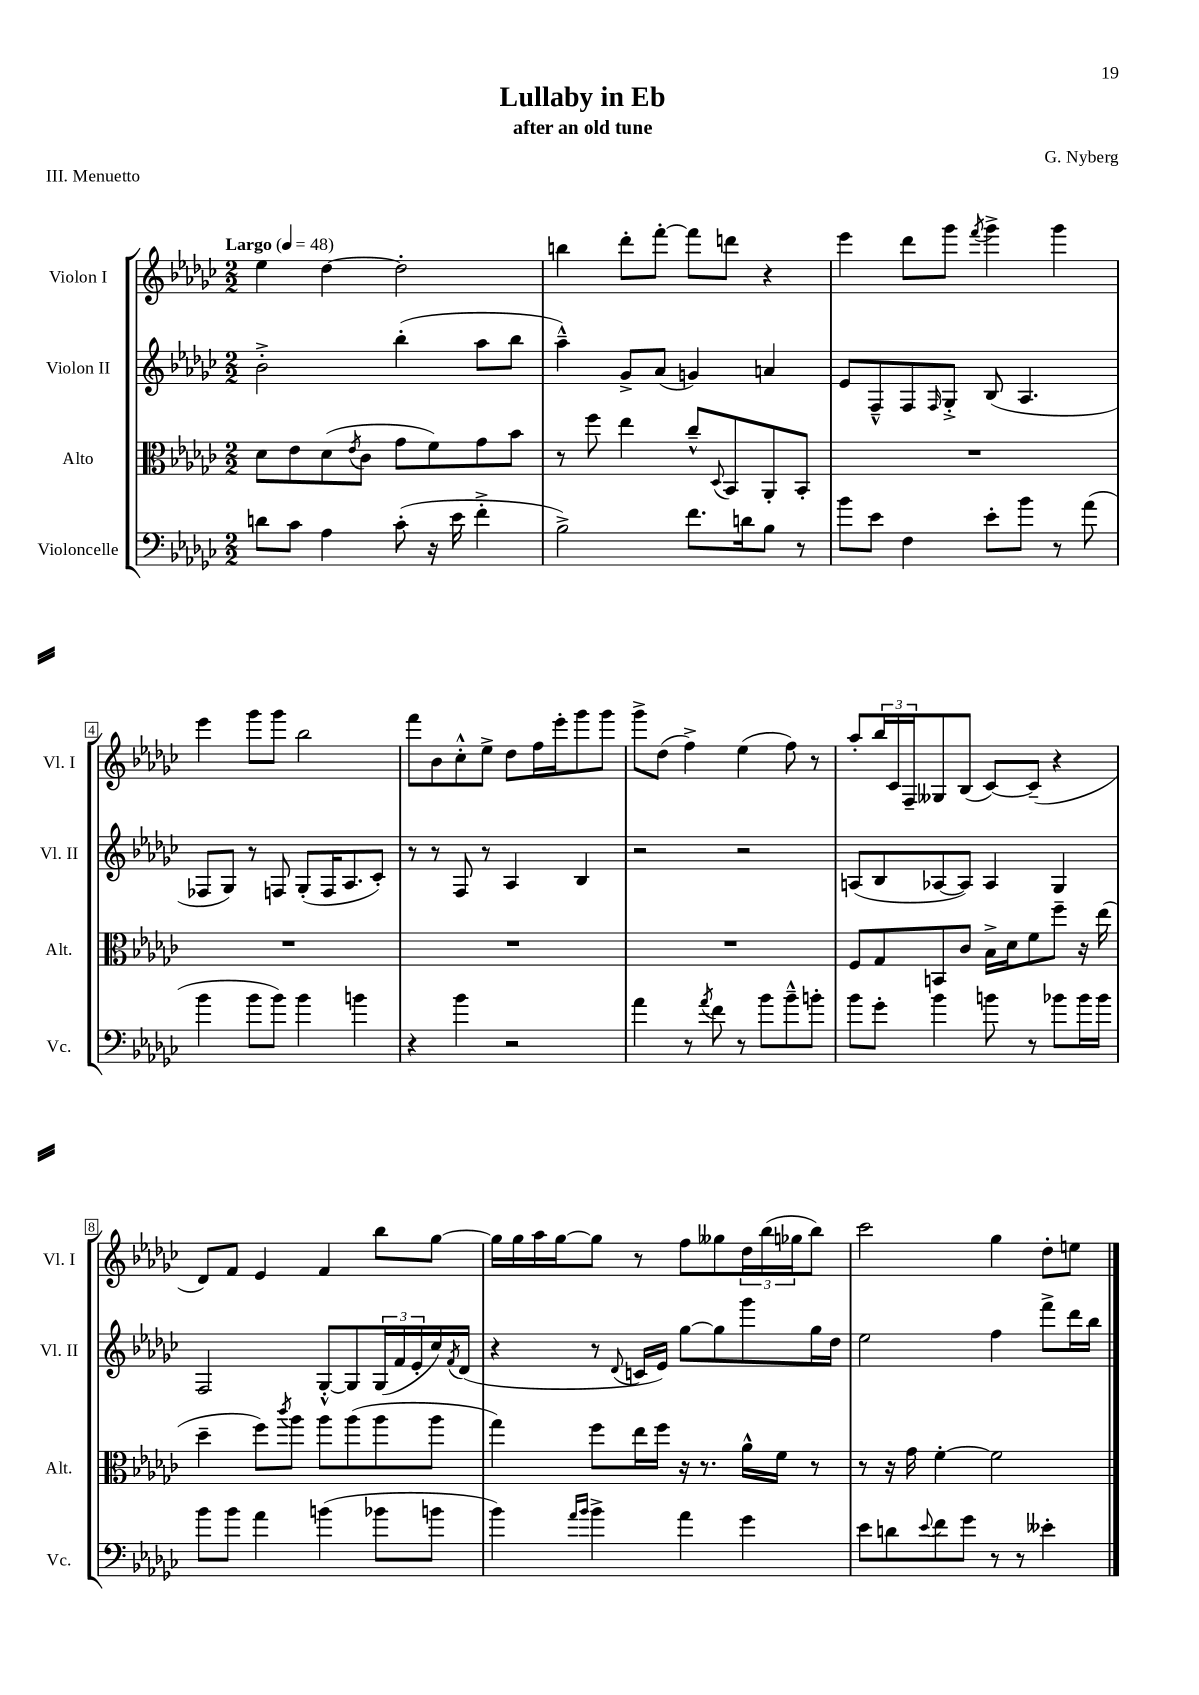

**kern	**kern	**kern	**kern
*part4	*part3	*part2	*part1
*staff4	*staff3	*staff2	*staff1
*I"Violoncelle	*I"Alto	*I"Violon II	*I"Violon I
*I'Vc.	*I'Alt.	*I'Vl. II	*I'Vl. I
*clefF4	*clefC3	*clefG2	*clefG2
*k[b-e-a-d-g-c-]	*k[b-e-a-d-g-c-]	*k[b-e-a-d-g-c-]	*k[b-e-a-d-g-c-]
*M2/2	*M2/2	*M2/2	*M2/2
*MM48	*MM48	*MM48	*MM48
=1	=1	=1	=1
!	!	!	!LO:TX:a:B:t=Largo
8dn\L	8d-\L	2b-'^\	4ee-\
8c-\J	8e-\	.	.
4A-\	(8d-\	.	[4dd-\
.	8qe-/	.	.
.	8c-\J	.	.
(8c-'\	8g-\L	(4bb-'\	2dd-'\]
16r	8f\)	.	.
16e-\	.	.	.
4f'^\	8g-\	8aa-\L	.
.	8b-\J	8bb-\J	.
=2	=2	=2	=2
2B-^\)	8r	4aa-~^^\)	4bbn\
.	8ff\	.	.
.	4ee-\	8g-^/L	8ddd-'\L
.	.	(8a-/J	[8fff'\J
8.f\L	8cc-~^^/L	4gn/)	8fff\L]
.	8qqD-/	.	.
.	8BB-/	.	8dddn\J
16dn\k	.	.	.
8B-\J	8AA-'/	4an/	4r
8r	8BB-'/J	.	.
=3	=3	=3	=3
8b-\L	1r	8e-/L	4eee-\
8e-\J	.	8F~^^/	.
4F\	.	8F/	8ddd-\L
.	.	16qqF/	.
.	.	8G-'^/J	8ggg-\J
.	.	.	8qfff/
8e-'\L	.	(8B-/	4ggg-^\
8b-\J	.	4.A-/	.
8r	.	.	4ggg-\
(8a-\	.	.	.
!!LO:LB:g=z
=4	=4	=4	=4
4b-\	1r	8F-X/L	4eee-\
.	.	8G-/J)	.
8b-\L	.	8r	8ggg-\L
8b-\J)	.	8Fn/	8ggg-\J
4b-\	.	(8G-'/L	2bb-\
.	.	16F/K	.
.	.	8.A-/	.
4bn\	.	.	.
.	.	8c-'/J)	.
=5	=5	=5	=5
4r	1r	8r	8fff\L
.	.	8r	8b-\
4b-\	.	8F/	8cc-'^^\
.	.	8r	8ee-^\J
2r	.	4A-/	8dd-\L
.	.	.	16ff\L
.	.	.	16eee-'\J
.	.	4B-/	8ggg-\
.	.	.	8ggg-\J
=6	=6	=6	=6
4a-\	1r	2r	8ggg-^\L
.	.	.	(8dd-\J
8r	.	.	4ff^\)
8qa-/	.	.	.
8f\	.	.	.
8r	.	2r	(4ee-\
8b-\L	.	.	.
8b-~^^\	.	.	8ff\)
8bn'\J	.	.	8r
=7	=7	=7	=7
8b-\L	8F/L	(8An/L	8aa-'/L
8g-'\J	8G-/	8B-/	24bb-/L
.	.	.	24c-/
.	.	.	24F~/J
4b-\	8BBn/	[8A-X/	8G--X/
.	8c-/J	8A-/J])	(8B-/J
8bn\	16B-^\LL	4A-/	[8c-/L)
.	16d-\J	.	.
8r	8f\	.	(8c-~/J]
8b-X\L	8ff~\J	4G-/	4r
16b-\L	16r	.	.
16b-\JJ	(16ee-\	.	.
!!LO:LB:g=z
=8	=8	=8	=8
8b-\L	4dd-~\	2F/	8d-/L)
8b-\J	.	.	8f/J
4a-\	8ff\L)	.	4e-/
.	8qccc-/	.	.
.	8aa-\J	.	.
(4bn\	8aa-\L	[8G-'^^/L	4f/
.	(8aa-\	8G-/]	.
8b-X\L	8aa-\	(24G-/L	8bb-\L
.	.	24f/	.
.	.	24e-'/	.
8bn\J	8aa-\J	16cc-/)	[8gg-\J
.	.	8qf/	.
.	.	(16d-/JJ	.
=9	=9	=9	=9
4b-\)	4gg-\)	4r	16gg-\LL]
.	.	.	16gg-\
.	.	.	16aa-\
.	.	.	[16gg-\J
16qqa-/LL	.	.	.
16qqb-/JJ	.	.	.
4b-^\	8ff\L	8r	8gg-\J]
.	.	8qqd-/	.
.	16ee-\L	16cn/LL	8r
.	16ff\JJ	16e-/JJ)	.
4a-\	16r	[8gg-\L	8ff\L
.	8.r	.	.
.	.	8gg-\]	8gg--X\
4g-\	16a-^^\LL	8ggg-\	24dd-\L
.	.	.	(24bb-\
.	16f\JJ	.	.
.	.	.	24gg-X\J
.	8r	16gg-\L	8bb-\J)
.	.	16dd-\JJ	.
=10	=10	=10	=10
8e-\L	8r	2ee-\	2ccc-\
8dn\	16r	.	.
.	16g-\	.	.
8qqe-/	.	.	.
8f\	[4f'\	.	.
8g-\J	.	.	.
8r	2f\]	4ff\	4gg-\
8r	.	.	.
4e--X'\	.	8fff^\L	8dd-'\L
.	.	16ddd-\L	8een\J
.	.	16bb-\JJ	.
==	==	==	==
*-	*-	*-	*-
